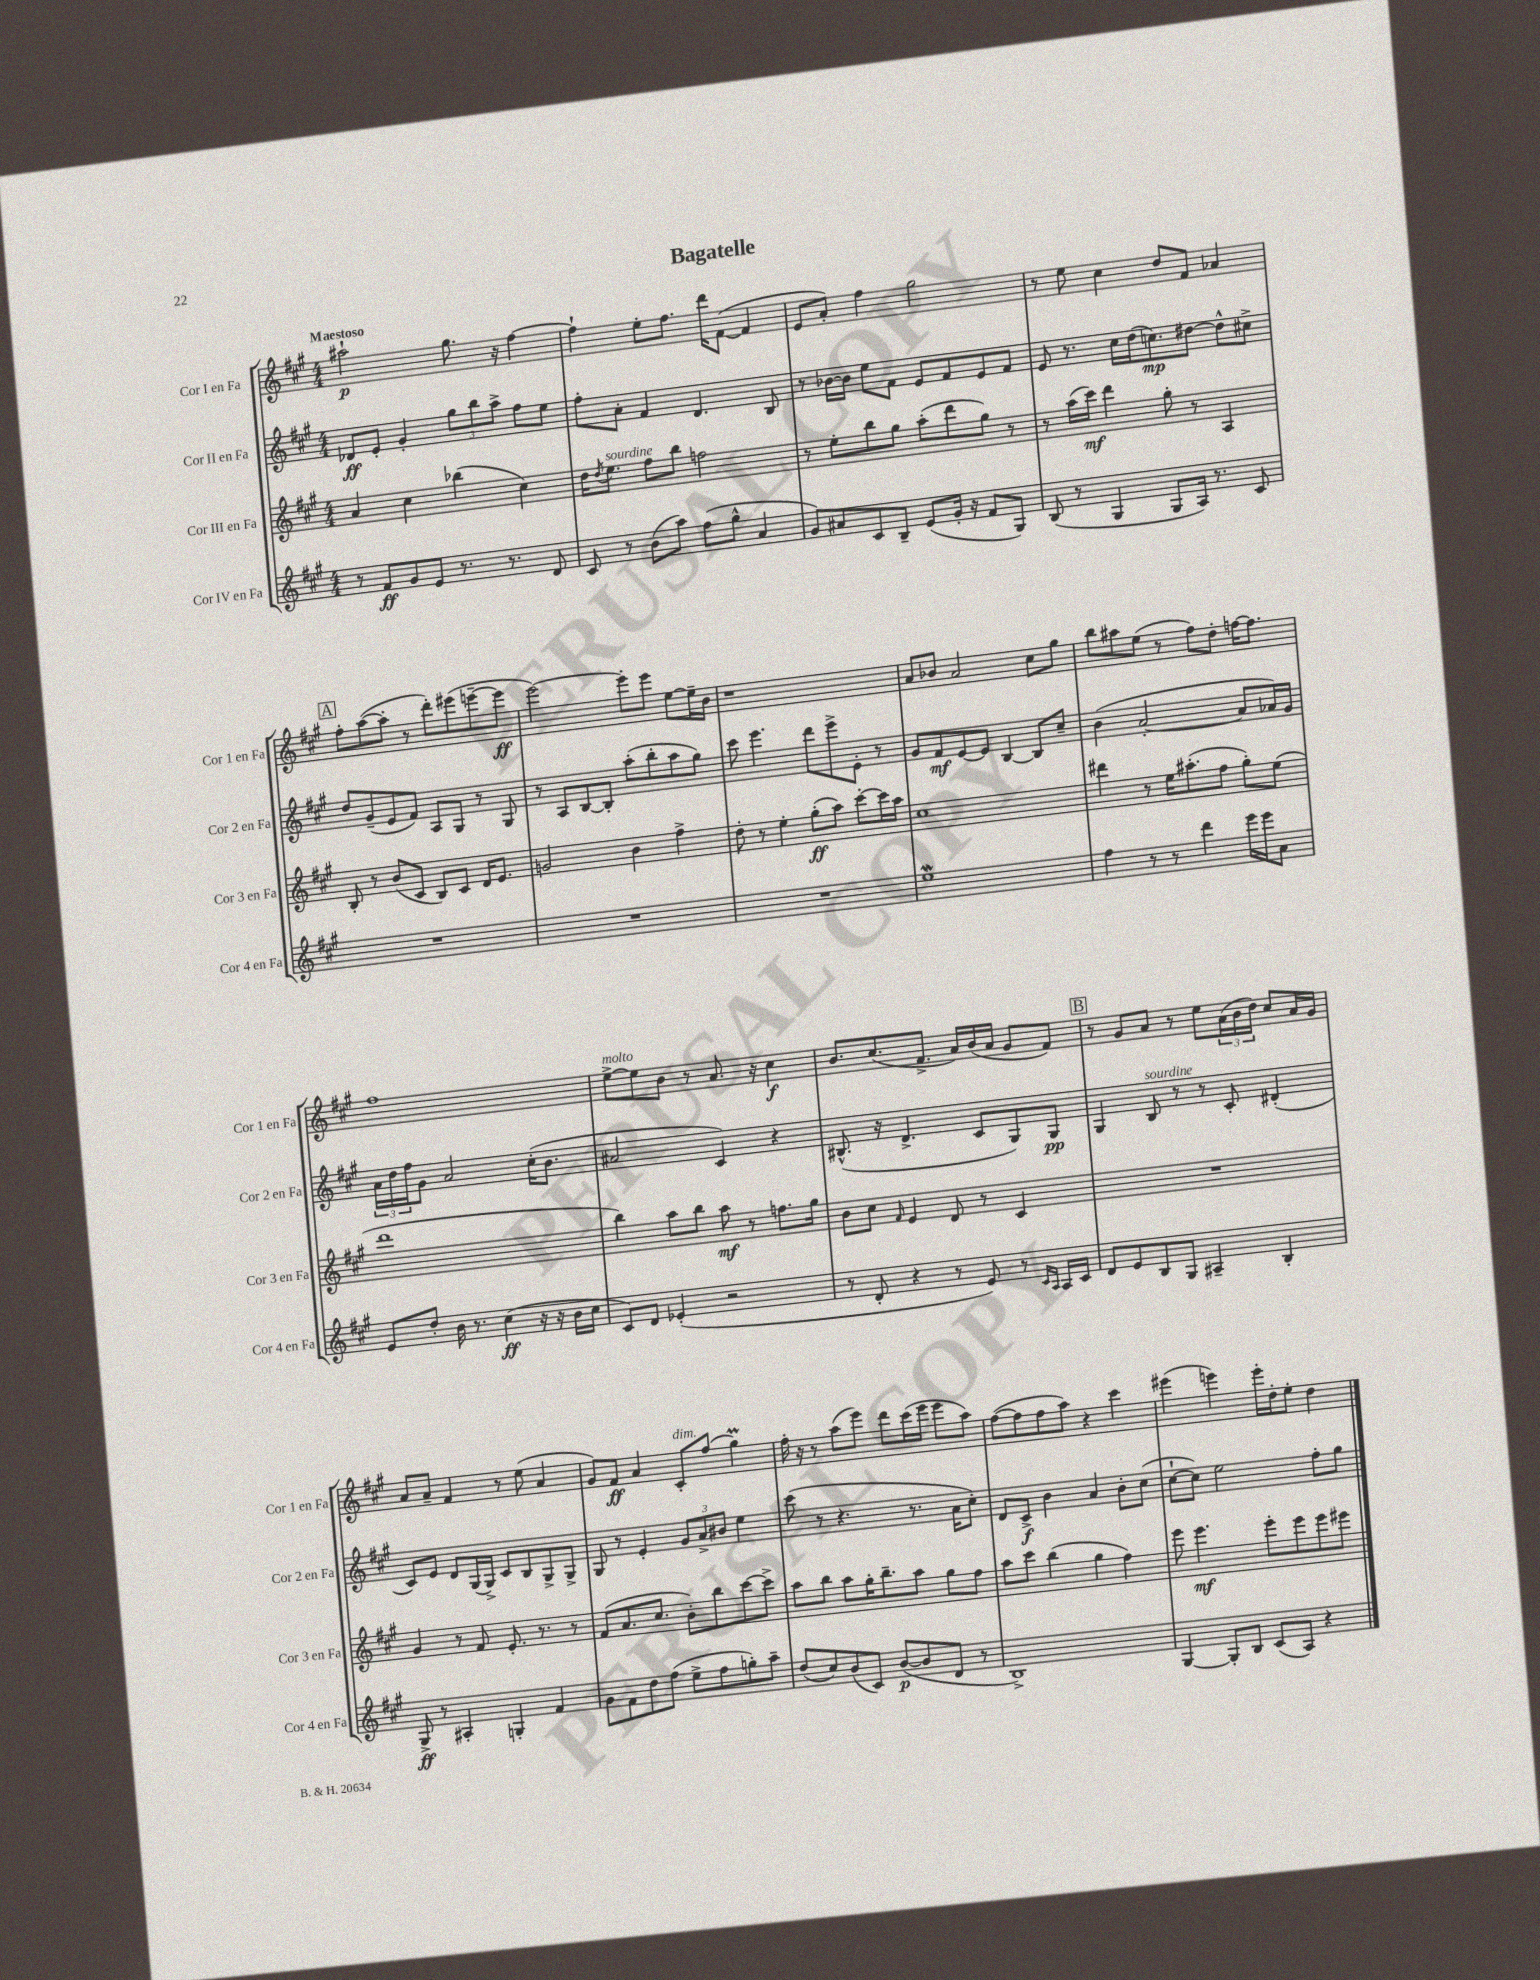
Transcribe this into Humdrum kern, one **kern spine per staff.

**kern	**dynam	**kern	**dynam	**kern	**dynam	**kern	**dynam
*part4	*part4	*part3	*part3	*part2	*part2	*part1	*part1
*staff4	*staff4	*staff3	*staff3	*staff2	*staff2	*staff1	*staff1
*I"Cor IV en Fa	*	*I"Cor III en Fa	*	*I"Cor II en Fa	*	*I"Cor I en Fa	*
*I'Cor 4 en Fa	*	*I'Cor 3 en Fa	*	*I'Cor 2 en Fa	*	*I'Cor 1 en Fa	*
*clefG2	*	*clefG2	*	*clefG2	*	*clefG2	*
*k[f#c#g#]	*	*k[f#c#g#]	*	*k[f#c#g#]	*	*k[f#c#g#]	*
*M4/4	*	*M4/4	*	*M4/4	*	*M4/4	*
=1	=1	=1	=1	=1	=1	=1	=1
!	!	!	!	!	!	!LO:TX:a:B:t=Maestoso	!
8r	.	4a/	.	8d-X/L	ff	2aa#X`\	p
8f#/L	ff	.	.	8e'/J	.	.	.
8g#/	.	4cc#\	.	4g#'/	.	.	.
8e/J	.	.	.	.	.	.	.
8.r	.	(4bb-X\	.	12gg#\L	.	8.gg#\	.
.	.	.	.	12bb\	.	.	.
.	.	.	.	12aa^\J	.	.	.
8.r	.	.	.	.	.	16r	.
.	.	4cc#\)	.	8ff#\L	.	[4ff#\	.
8d/	.	.	.	8ee\J	.	.	.
=2	=2	=2	=2	=2	=2	=2	=2
8c#/	.	16dd\KL	.	8ff#'\L	.	4ff#`\]	.
.	.	8qdd/	.	.	.	.	.
!	!	!LO:TX:a:i:t=sourdine	!	!	!	!	!
.	.	8.ee\J	.	.	.	.	.
8r	.	.	.	8a'\J	.	.	.
(8b\L	.	8ff#\L	.	4f#/	.	8ee'\L	.
8aa\J)	.	8bb\J	.	.	.	8.ff#\J	.
(8ff#\L	.	2ffn\	.	4.d/	.	.	.
.	.	.	.	.	.	16ddd\KL	.
8gg#^^\J	.	.	.	.	.	([8f#\J	.
4a/	.	.	.	.	.	4f#/]	.
.	.	.	.	8B/	.	.	.
=3	=3	=3	=3	=3	=3	=3	=3
8g#/L)	.	8r	.	8r	.	8e/L	.
8a#X/	.	8ee'\L	.	[16b-X\LL	.	8a'/J)	.
.	.	.	.	16b-\JJ]	.	.	.
8c#/	.	8bb\	.	8ee\L	.	4ff#\	.
8B~/J	.	8gg#\J	.	8f#\J	.	.	.
(8e/L	.	(8aa'\L	.	8e/L	.	2gg#\	.
16g#'/Jk	.	8ddd\	.	8f#/	.	.	.
16r	.	.	.	.	.	.	.
8f#/L	.	8gg#\J)	.	8e/	.	.	.
8G#/J)	.	8r	.	8f#/J	.	.	.
=4	=4	=4	=4	=4	=4	=4	=4
(8B/	.	8r	.	8e/	.	8r	.
8r	.	(16aa\LL	.	8.r	.	8ee\	.
.	.	16ccc#\JJ)	mf	.	.	.	.
4G#/	.	4ddd\	.	.	.	4cc#\	.
.	.	.	.	16cc#\LL	.	.	.
.	.	.	.	(16dd\J	.	.	.
.	.	.	.	8.ccn\)	mp	.	.
8G#/L	.	8gg#'\	.	.	.	8dd/L	.
16A/Jk)	.	8r	.	[8dd#X\J	.	8f#/J	.
8.r	.	.	.	.	.	.	.
.	.	4A/	.	8dd#^^\L]	.	4a-X/	.
8c#/	.	.	.	8cc#X^\J	.	.	.
!!LO:LB:g=z
!!LO:REH:place=s1:t=A
=5	=5	=5	=5	=5	=5	=5	=5
1r	.	8B'/	.	8dd/L	.	8ff#'\L	.
.	.	8r	.	(8g#~/	.	([8aa\	.
.	.	(8b/L	.	8e/	.	8aa'\J]	.
.	.	8c#/J	.	8f#/J)	.	8r	.
.	.	8B/L)	.	8A/L	.	8ddd'\L)	.
.	.	8c#/J	.	8G#/J	.	(8eee#X\	.
.	.	16d/KL	.	8r	.	[8eeen~\	.
.	.	8.e/J	.	.	.	.	.
.	.	.	.	8G#/	.	8eee\J]	ff
=6	=6	=6	=6	=6	=6	=6	=6
1r	.	2gn/	.	8r	.	[2eee\)	.
.	.	.	.	8A/L	.	.	.
.	.	.	.	[8B/	.	.	.
.	.	.	.	8B'/J]	.	.	.
.	.	4b\	.	(8aa'\L	.	8eee'\L]	.
.	.	.	.	8bb'\	.	8eee\J	.
.	.	4ff#^\	.	8aa\	.	[8ee\L	.
.	.	.	.	8gg#\J)	.	16ee~\L]	.
.	.	.	.	.	.	16b\JJ	.
=7	=7	=7	=7	=7	=7	=7	=7
1r	.	8dd'\	.	8ccc#\	.	1r	.
.	.	8r	.	4.eee\	.	.	.
.	.	4ee'\	.	.	.	.	.
.	.	(8gg#'\L	ff	8ddd\L	.	.	.
.	.	8aa\J)	.	8eee^\	.	.	.
.	.	[8ccc#'\L	.	8e'\J	.	.	.
.	.	16ccc#\L]	.	8r	.	.	.
.	.	16aa\JJ	.	.	.	.	.
=8	=8	=8	=8	=8	=8	=8	=8
1eeW	.	1cc#	.	8g#/L	.	8a/L	.
.	.	.	.	8f#/	mf	8b-X/J	.
.	.	.	.	[8e/	.	2a/	.
.	.	.	.	8e/J]	.	.	.
.	.	.	.	[4B/	.	.	.
.	.	.	.	8B/L]	.	8cc#\L	.
.	.	.	.	8cc#~/J	.	8gg#\J	.
=9	=9	=9	=9	=9	=9	=9	=9
4ff#\	.	4ddd#X\	.	(4b\	.	8bb\L	.
.	.	.	.	.	.	8aa#X\	.
8r	.	8r	.	[2a'/	.	(8ee\J	.
8r	.	16ee\KL	.	.	.	8r	.
.	.	(8.aa#X'\	.	.	.	.	.
4ddd\	.	.	.	.	.	8ff#\L)	.
.	.	8ff#\J	.	.	.	8dd'\J	.
16eee\LL	.	8gg#'\L)	.	8a/L]	.	[16ffn\KL	.
16eee\J	.	.	.	.	.	8.ff\J]	.
8a\J	.	(8ee\J	.	16a-X/L)	.	.	.
.	.	.	.	16g#/JJ	.	.	.
!!LO:LB:g=z
=10	=10	=10	=10	=10	=10	=10	=10
8e/L	.	1ddd	.	24a\LL	.	1ff#	.
.	.	.	.	24dd\	.	.	.
.	.	.	.	24ff#\J	.	.	.
8dd'/J	.	.	.	8g#\J	.	.	.
16b\	.	.	.	2a/	.	.	.
8.r	.	.	.	.	.	.	.
(4cc#\	ff	.	.	.	.	.	.
16r	.	.	.	(16cc#'\KL	.	.	.
16r	.	.	.	8.b\J	.	.	.
16b\LL	.	.	.	.	.	.	.
16cc#\JJ	.	.	.	.	.	.	.
=11	=11	=11	=11	=11	=11	=11	=11
!	!	!	!	!	!	!LO:TX:a:i:t=molto	!
8c#/L)	.	4bb\)	.	2a#X/	.	[8ee^\L	.
8d/J	.	.	.	.	.	8ee\]	.
(4e-X'/	.	8aa\L	.	.	.	8b\J	.
.	.	8bb\J	.	.	.	8r	.
2r	.	8aa\	mf	4c#/)	.	8.a/	.
.	.	8r	.	.	.	.	.
.	.	.	.	.	.	16r	.
.	.	8.ffn\L	.	4r	.	4cc#\	f
.	.	16gg#\Jk	.	.	.	.	.
=12	=12	=12	=12	=12	=12	=12	=12
8r	.	8b\L	.	(8.B#X^^/	.	8.b/L	.
8d'/	.	8cc#\J	.	.	.	.	.
.	.	.	.	16r	.	(8.cc#/	.
.	.	16qqf#/	.	.	.	.	.
4r	.	4e/	.	4.d^/	.	.	.
.	.	.	.	.	.	8.f#^/J	.
8r	.	8d/	.	.	.	.	.
.	.	.	.	.	.	16a/LL)	.
8e/)	.	8r	.	8c#/L	.	(16b/	.
.	.	.	.	.	.	16a/JJ	.
8r	.	4c#/	.	8G#/)	.	8g#/L	.
16qqc#/LL	.	.	.	.	.	.	.
16qqA/JJ	.	.	.	.	.	.	.
16A/LL	.	.	.	8G#/J	pp	8f#/J)	.
16c#/JJ	.	.	.	.	.	.	.
!!LO:REH:place=s1:t=B
=13	=13	=13	=13	=13	=13	=13	=13
8d/L	.	1r	.	4G#/	.	8r	.
8e/	.	.	.	.	.	8g#/L	.
!	!	!	!	!LO:TX:a:i:t=sourdine	!	!	!
8B/	.	.	.	8B/	.	8a/J	.
8G#/J	.	.	.	8r	.	8r	.
4A#X~/	.	.	.	8r	.	8ee\L	.
.	.	.	.	8c#'/	.	(24a\L	.
.	.	.	.	.	.	24b\	.
.	.	.	.	.	.	24dd\JJ)	.
4B'/	.	.	.	(4d#X'/	.	8cc#/L	.
.	.	.	.	.	.	16a/L	.
.	.	.	.	.	.	16g#/JJ	.
!!LO:LB:g=z
=14	=14	=14	=14	=14	=14	=14	=14
8G#^/	ff	4g#/	.	8c#/L)	.	8a/L	.
8r	.	.	.	8e/J	.	8a~/J	.
4A#X'/	.	8r	.	8d/L	.	4f#/	.
.	.	8f#/	.	(16G#/L	.	.	.
.	.	.	.	16G#^/JJ)	.	.	.
4Gn'/	.	8.e'/	.	8c#/L	.	8r	.
.	.	.	.	8B/	.	(8ee\	.
.	.	8.r	.	.	.	.	.
4f#/	.	.	.	8G#^/	.	4a/	.
.	.	8r	.	8G#^/J	.	.	.
=15	=15	=15	=15	=15	=15	=15	=15
8g#\L	.	(8f#/L	.	8G#/	.	8g#/L)	.
8f#\	.	8.a/	.	8r	.	8f#/J	ff
8dd\	.	.	.	4e'/	.	4a/	.
.	.	8.cc#/J	.	.	.	.	.
(8ff#\J	.	.	.	.	.	.	.
!	!	!	!	!	!	!LO:TX:a:i:t=dim.	!
8ee^\L	.	8b'\L)	.	12g#/L	.	8c#'/L	.
.	.	.	.	12a^/	.	.	.
8ff#\	.	8bb\	.	.	.	(8ff#/J	.
.	.	.	.	12b#X/J	.	.	.
8ggn'\)	.	[8ccc#\	.	4ee\	.	4gg#m\)	.
8aa~\J	.	8ccc#^\J]	.	.	.	.	.
=16	=16	=16	=16	=16	=16	=16	=16
(8dd/L	.	8aa\L	.	(8ccc#\	.	16ff#'\	.
.	.	.	.	.	.	16r	.
8cc#/)	.	8bb\J	.	8r	.	8r	.
(8b/	.	8aa\L	.	4.r	.	(8aa\L	.
8c#/J)	.	16gg#'\K	.	.	.	8eee\J)	.
.	.	8.bb~\	.	.	.	.	.
([8b/L	p	.	.	.	.	8ddd\L	.
8b/]	.	8aa\J	.	8.r	.	(16ccc#\L	.
.	.	.	.	.	.	16eee\JJ	.
8d/J	.	8gg#\L	.	.	.	8eee\L	.
.	.	.	.	16a\KL	.	.	.
8r	.	8ff#\J	.	8cc#'\J)	.	8aa\J)	.
=17	=17	=17	=17	=17	=17	=17	=17
1B^)	.	8aa\L	.	8d/L	.	([8ff#\L	.
.	.	8ccc#\J	.	8c#^/J	f	8ff#\]	.
.	.	(4bb\	.	4b\	.	8ff#\	.
.	.	.	.	.	.	8aa\J)	.
.	.	4gg#\	.	4a/	.	4r	.
.	.	4ff#\)	.	8b'\L	.	4ccc#\	.
.	.	.	.	(8cc#\J	.	.	.
=18	=18	=18	=18	=18	=18	=18	=18
[4G#/	.	8eee\	.	[8cc#`\L	.	(4eee#X\	.
.	.	4.eee\	mf	8cc#\J])	.	.	.
8G#'/L]	.	.	.	2ee\	.	4eeen\)	.
8B/J	.	.	.	.	.	.	.
(8c#/L	.	8eee'\L	.	.	.	16eee'\LL	.
.	.	.	.	.	.	16dd'\J	.
8A/J)	.	8eee\	.	.	.	8ee'\J	.
4r	.	8eee\	.	8ff#'\L	.	4dd\	.
.	.	8eee#X\J	.	8gg#\J	.	.	.
==	==	==	==	==	==	==	==
*-	*-	*-	*-	*-	*-	*-	*-
